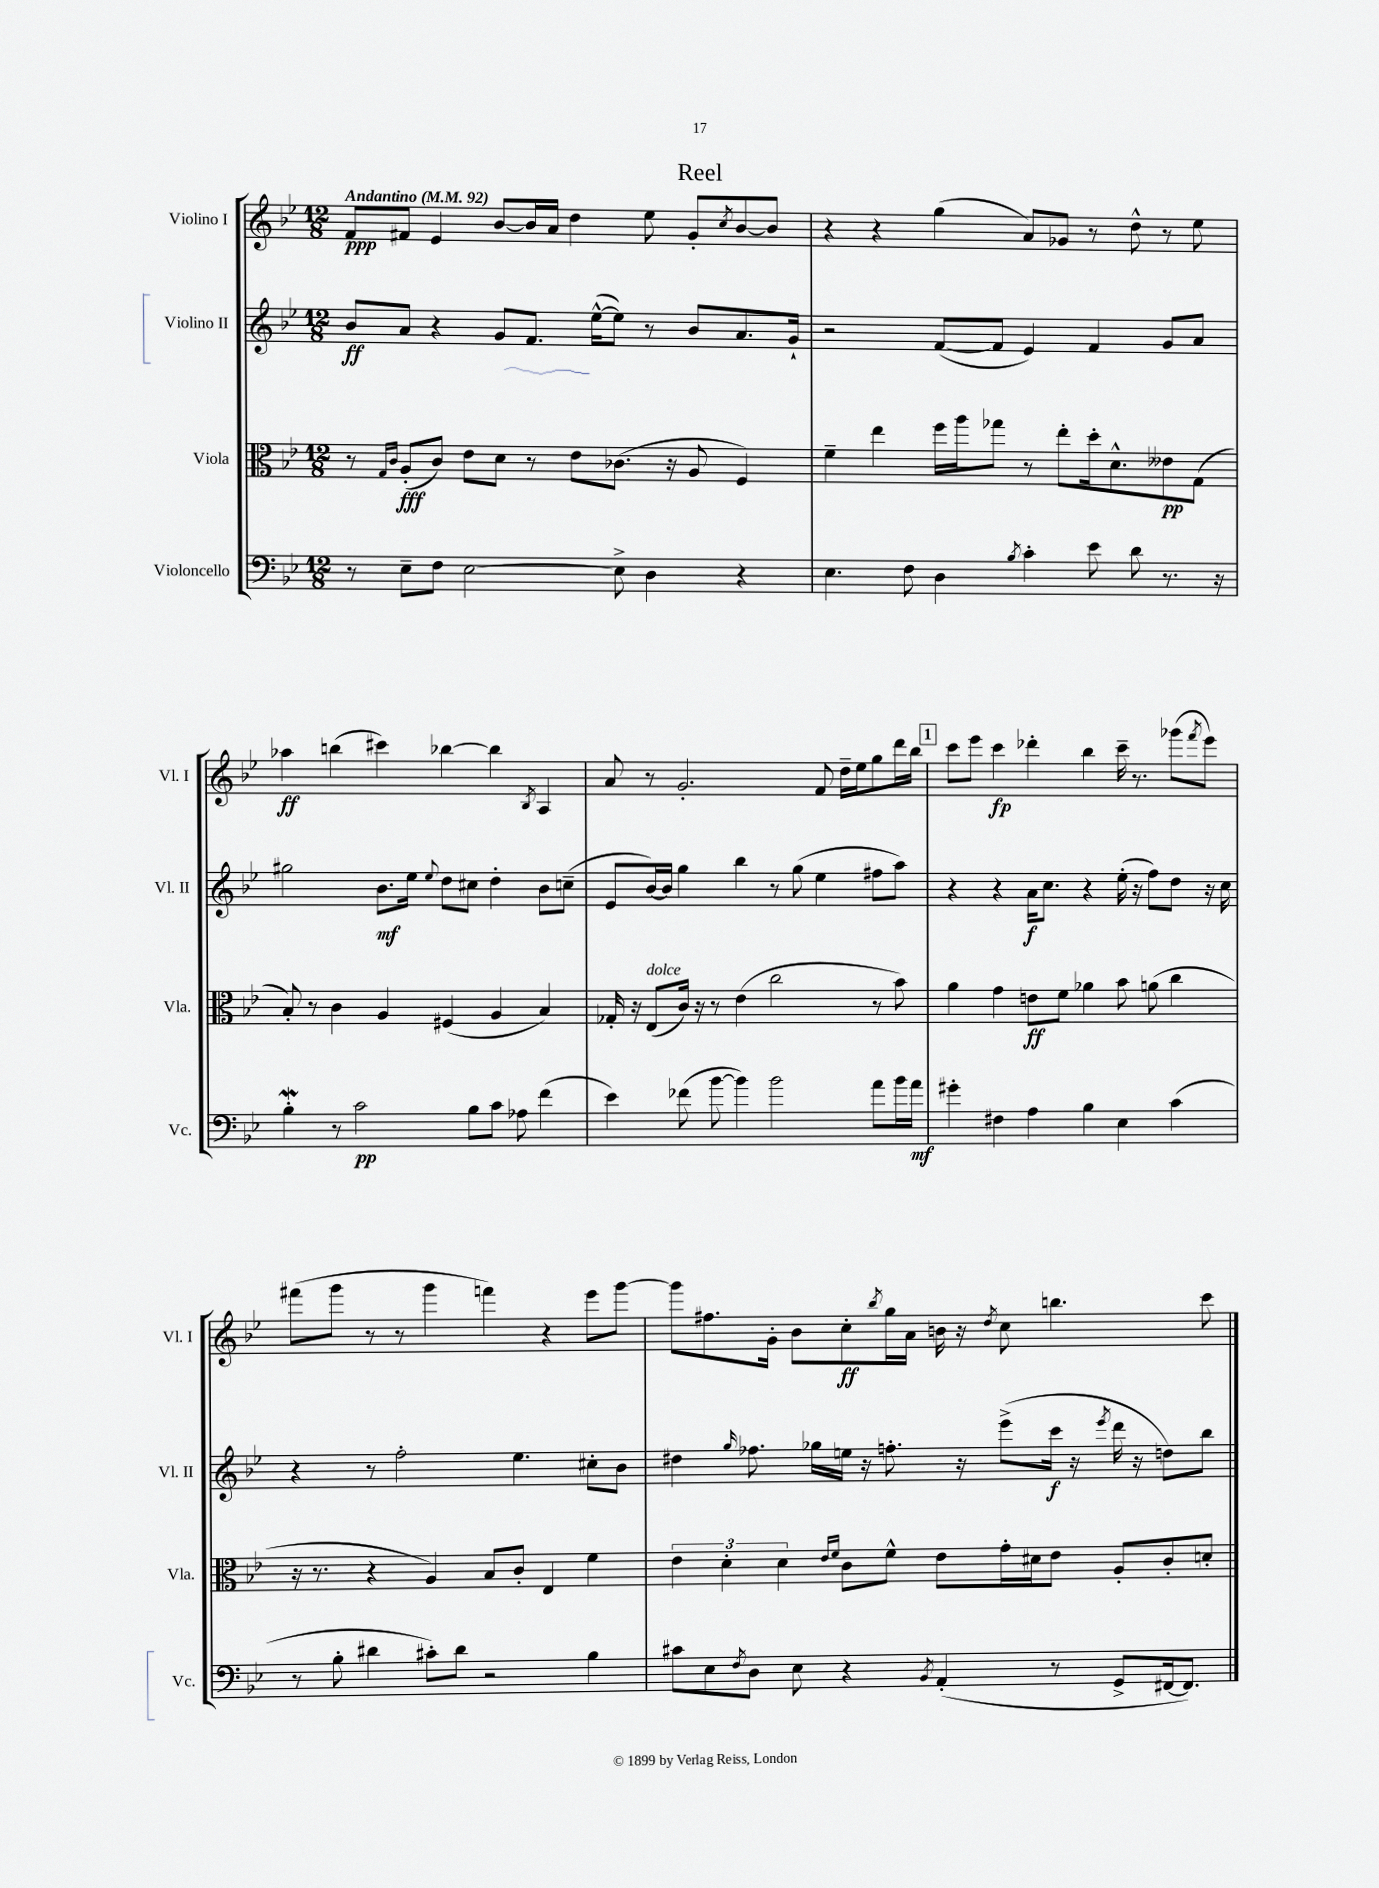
\header { title = "Reel" }
<<
\new StaffGroup <<
\new Staff = "s0" \with { instrumentName = "Violino I" shortInstrumentName = "Vl. I" } {
    \clef treble \key bes \major \numericTimeSignature \time 12/8 \tempo "Andantino" 4 = 92
    f'8\ppp fis'8 ees'4 bes'8~ bes'16 a'16 d''4 ees''8 g'8-. \acciaccatura { c''8 } bes'8~ bes'8 |
    r4 r4 g''4( a'8) ges'8 r8 d''8-^ r8 ees''8 |
    aes''4\ff b''4( cis'''4) bes''4~ bes''4 \acciaccatura { bes8 } a4 |
    a'8 r8 g'2.-. f'8 d''16-- ees''16 g''8 d'''16 bes''16 |
    \mark \markup { \box "1" } c'''8 ees'''8 c'''4\fp des'''4-. bes''4 c'''16-- r8. ges'''8( \acciaccatura { f'''8 } ees'''8) |
    fis'''8( g'''8 r8 r8 g'''4 f'''4) r4 ees'''8 g'''8~ |
    g'''8 fis''8. g'16-. bes'8 c''8-.\ff \acciaccatura { bes''8 } g''16 a'16 b'16 r16 \acciaccatura { d''8 } c''8 b''4. c'''8 \bar "|." |
}
\new Staff = "s1" \with { instrumentName = "Violino II" shortInstrumentName = "Vl. II" } {
    \clef treble \key bes \major \numericTimeSignature \time 12/8
    bes'8\ff a'8 r4 g'8 f'8. ees''16~-^( ees''8) r8 bes'8 a'8. g'16-! |
    r2 f'8~( f'8 ees'4) f'4 g'8 a'8 |
    gis''2 bes'8.\mf ees''16 \appoggiatura { ees''8 } d''8 cis''8 d''4-. bes'8 c''8--( |
    ees'8 bes'16~) bes'16 g''4 bes''4 r8 g''8( ees''4 fis''8 a''8) |
    \mark \markup { \box "1" } r4 r4 a'16\f c''8. r4 ees''16-.( r16 f''8) d''8 r16 c''16 |
    r4 r8 f''2-. ees''4. cis''8-. bes'8 |
    dis''4 \grace { g''16 } fes''8. ges''16 e''16 r16 f''8.-. r16 ees'''8->( c'''16\f r16 \acciaccatura { ees'''8 } d'''16 r16 d''8) bes''8 \bar "|." |
}
\new Staff = "s2" \with { instrumentName = "Viola" shortInstrumentName = "Vla." } {
    \clef alto \key bes \major \numericTimeSignature \time 12/8
    r8 \grace { g16 c'16 } a8-.\fff( c'8) ees'8 d'8 r8 ees'8 ces'8.( r16 a8 f4) |
    f'4-- ees''4 f''16 a''16 ges''8 r8 ees''8-. d''16-. d'8.-^ eeses'8\pp g8( |
    bes8-.) r8 c'4 a4 fis4( a4 bes4) |
    ges16-. r16 ees8^\markup { \italic "dolce" }( c'16) r16 r8 ees'4( c''2 r8 bes'8) |
    \mark \markup { \box "1" } a'4 g'4 e'8\ff f'8 aes'4 bes'8 a'8( c''4 |
    r16 r8. r4 a4) bes8 c'8-. ees4 f'4 |
    \tuplet 3/2 { ees'4 d'4-. d'4 } \grace { ees'16 f'16 } c'8 f'8-^ ees'8 g'16-. dis'16 ees'8 a8-. c'8-. d'8-. \bar "|." |
}
\new Staff = "s3" \with { instrumentName = "Violoncello" shortInstrumentName = "Vc." } {
    \clef bass \key bes \major \numericTimeSignature \time 12/8
    r8 ees8-- f8 ees2~ ees8-> d4 r4 |
    ees4. f8 d4 \acciaccatura { bes8 } c'4-. ees'8 d'8 r8. r16 |
    bes4-.\mordent r8 c'2\pp bes8 c'8 aes8 f'4( |
    ees'4) fes'8( bes'8~ bes'4) bes'2 a'8 bes'16 a'16\mf |
    \mark \markup { \box "1" } gis'4-. fis4 a4 bes4 ees4 c'4( |
    r8 bes8-. dis'4 cis'8-.) dis'8 r2 bes4 |
    cis'8 ees8 \acciaccatura { f8 } d8 ees8 r4 \acciaccatura { bes,8 } a,4-.( r8 g,8-> fis,16~ fis,8.) \bar "|." |
}
>>
>>
\layout { \context { \Score \remove "Bar_number_engraver" } }
